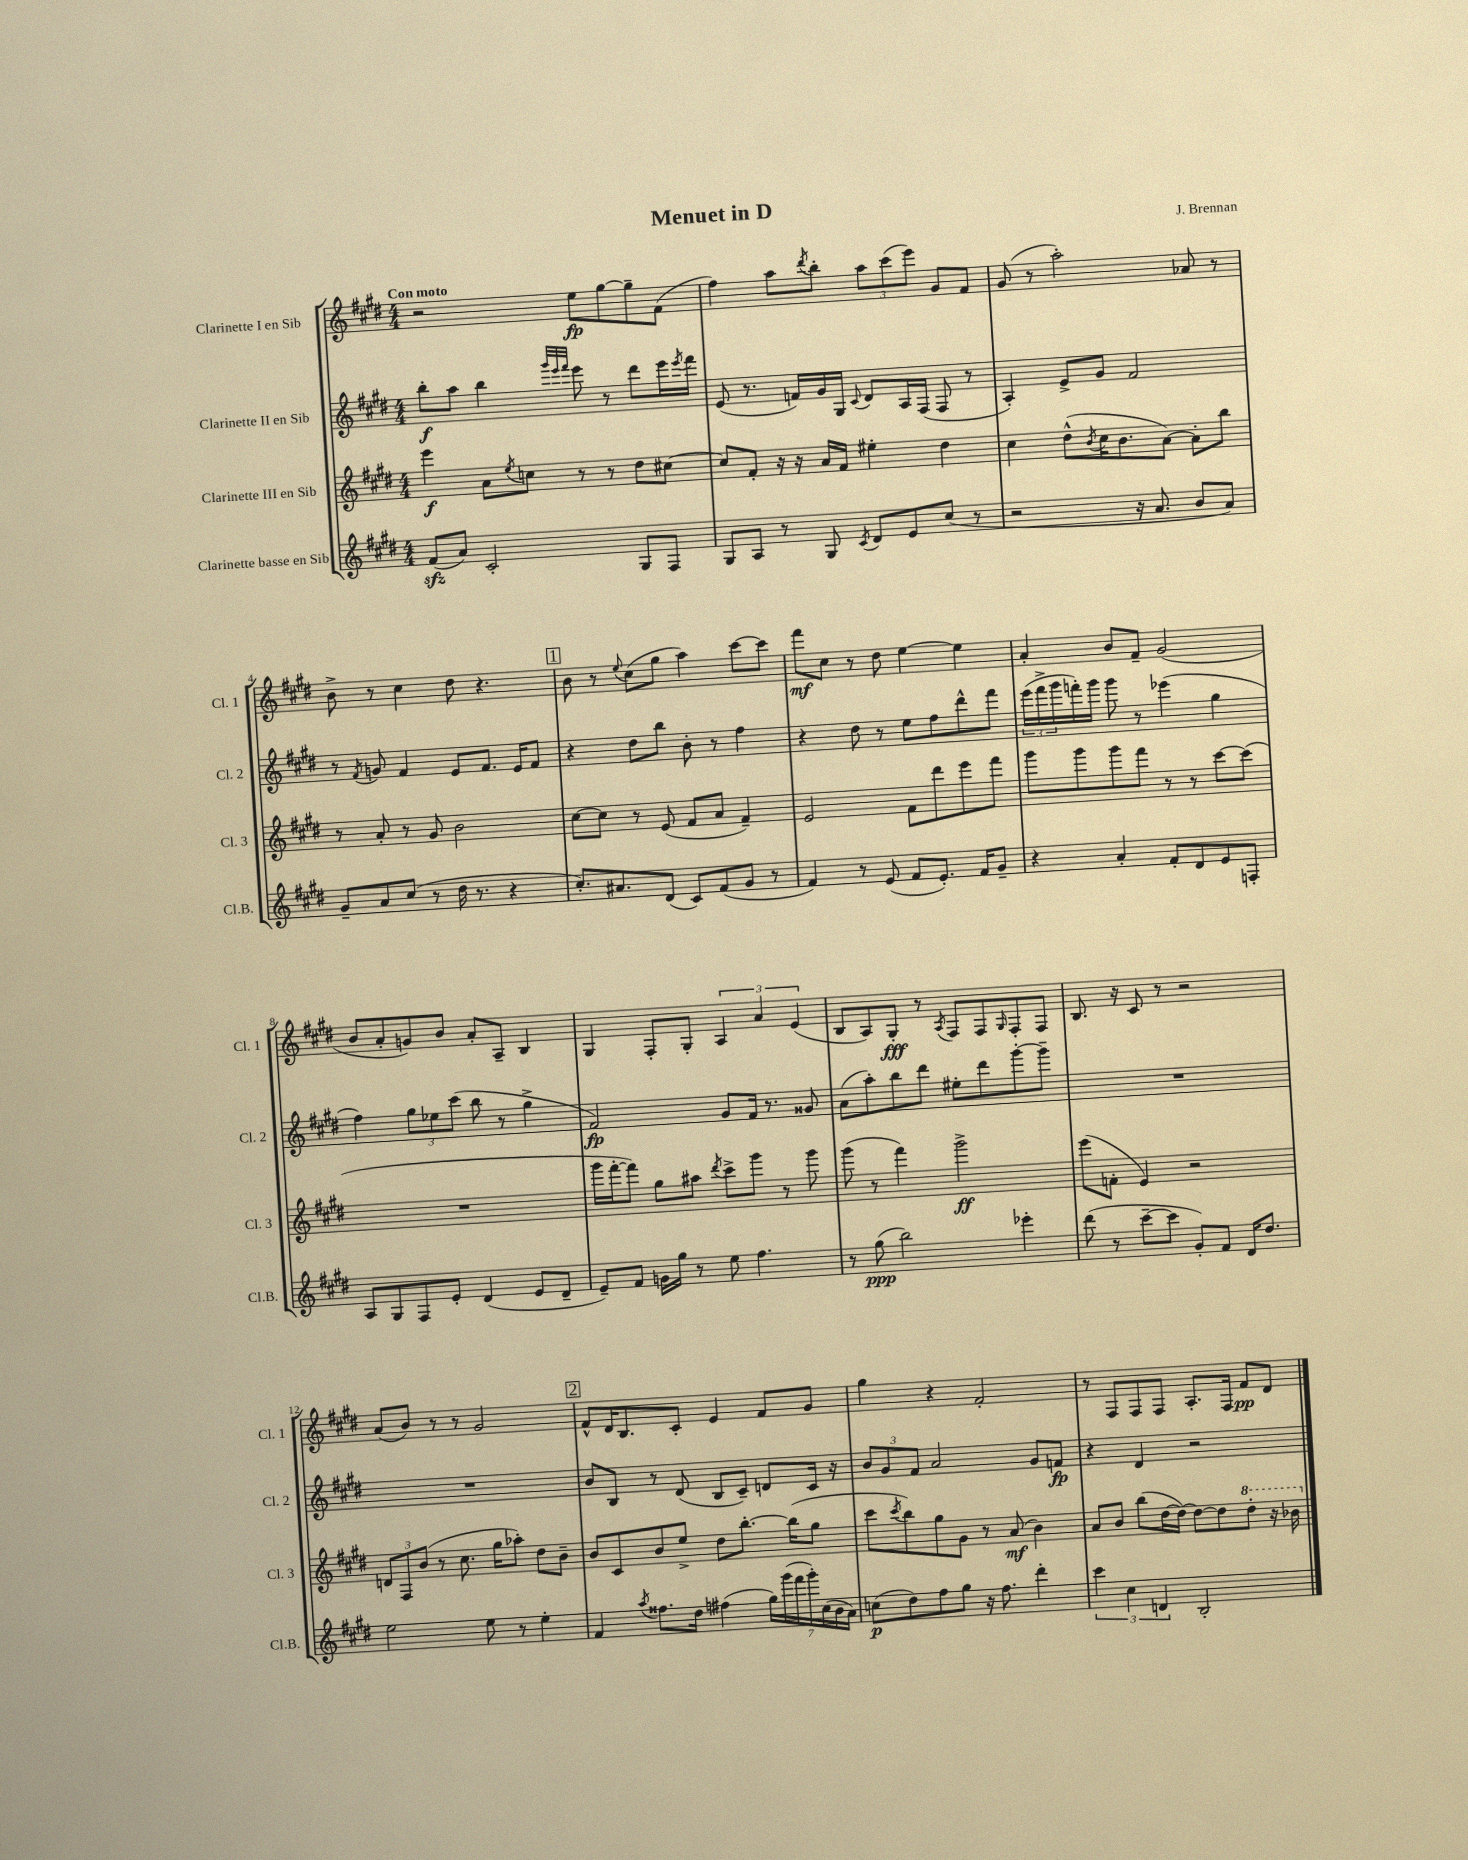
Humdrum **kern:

**kern	**kern	**kern	**kern
*staff4	*staff3	*staff2	*staff1
*clefG2	*clefG2	*clefG2	*clefG2
*k[f#c#g#d#]	*k[f#c#g#d#]	*k[f#c#g#d#]	*k[f#c#g#d#]
*M4/4	*M4/4	*M4/4	*M4/4
(8f#	4eee	8bb'	2r
8a)	.	8aa	.
2c#'	8a	4bb	.
.	8qee	.	.
.	8cc	.	.
.	.	32qqggg#	.
.	.	32qqeee	.
.	.	32qqfff#	.
.	8r	8eee	8ee
.	8r	8r	[8gg#
8G#	8dd#	8ddd#	8gg#~]
8F#	[8cc#	16eee	(8f#
.	.	8qeee	.
.	.	16fff#	.
=	=	=	=
8G#	8cc#]	(8e	4ff#)
8A	8f#'	8.r	.
8r	16r	.	8aa
.	16r	16f)	.
.	.	.	8qddd#
8G#	16a	16g#	8bb'
.	16f#	16G#	.
8qc#	.	8qqc#	.
8d#	4ee#'	8d#	12aa
.	.	.	(12ccc#
8e	.	16A	.
.	.	.	12eee)
.	.	(16F#	.
(8cc#	4dd#	8F#	8g#
8r	.	8r	8f#
=	=	=	=
2r	4cc#	4A')	(8g#
.	.	.	8r
.	(8dd#^^	8e^	2aa')
.	8qb	.	.
.	16cc#	8g#	.
.	8.b	.	.
16r	.	2f#	.
8.a	.	.	.
.	[8a)	.	.
8b	8a']	.	8a-
8a)	8bb	.	8r
=	=	=	=
8g#~	8r	8r	8b^
.	.	8qf#	.
8a	8a'	8g	8r
(8cc#	8r	4f#	4cc#
8r	8g#	.	.
16dd#	2b	8e	8dd#
8.r	.	.	.
.	.	8.f#	4.r
4r	.	.	.
.	.	16e	.
.	.	8f#	.
=	=	=	=
8.cc#')	[8cc#	4r	8b
.	8cc#]	.	8r
8.a#	.	.	.
.	.	.	8qqee
.	8r	8dd#	(8cc#
(8d#	(8e	8bb	8gg#
8c#)	8f#	8b'	4aa)
(8f#	8a	8r	.
8g#	4f#~)	4ff#	[8ccc#
8r	.	.	8ccc#]
=	=	=	=
4f#)	2e	4r	8fff#
.	.	.	8cc#
8r	.	8dd#	8r
(8e	.	8r	8dd#
8f#	8f#	8ee	[4ee
8.e')	8ddd#	8ff#	.
.	8eee	8ddd#^^	4ee]
16f#	.	.	.
8g#~	8fff#	8fff#	.
=	=	=	=
4r	8ggg#	(24eee	4a'
.	.	24fff#^	.
.	.	24ggg#	.
.	8ggg#	16fff')	.
.	.	16ggg#	.
4a'	8ggg#	8ggg#	8b
.	8fff#	8r	8f#~
8f#'	8r	(4eee-	(2g#
8d#	8r	.	.
8e	[8ccc#	4gg#	.
8F'	(8ccc#]	.	.
=	=	=	=
8A	1r	4ff#)	8b
8G#	.	.	8a'
8F#	.	12gg#	8g)
.	.	12ee-	.
8e'	.	.	8b
.	.	(12ccc#	.
(4d#	.	8bb	8a'
.	.	8r	8A~
8e	.	4gg#^	4B
8d#~	.	.	.
=	=	=	=
8e~)	16ggg#	2f#)	4G#
.	[16fff#'	.	.
8f#	8fff#])	.	.
16g	8gg#	.	8F#'
16gg#	.	.	.
8r	8aa#	.	8G#'
.	8qddd#	.	.
8ee	8ccc#^	8g#	6A
4.ff#	8ggg#	16f#	.
.	.	.	6a
.	.	8.r	.
.	8r	.	.
.	.	.	(6e
.	8ggg#	8g##	.
=	=	=	=
8r	(8ggg#	(8a	8B
(8gg#	8r	8aa')	8A)
2bb)	4fff#)	8bb	8G#'
.	.	8ddd#	8r
.	.	.	8qA
.	2ggg#^	8ee#'	8F#
.	.	8ddd#	8F#
.	.	.	16qqG#
4eee-'	.	[8ggg#'	8F#'
.	.	8ggg#~]	8F#
=	=	=	=
(8ddd#	(8eee	1r	8.B
8r	8f'	.	.
.	.	.	16r
[8ccc#~	4e)	.	8c#
8ccc#]	.	.	8r
8g#')	2r	.	2r
8f#	.	.	.
16d#	.	.	.
8.dd#	.	.	.
=	=	=	=
2ee	12d	1r	(8a
.	12F#	.	.
.	.	.	8b)
.	(12b	.	.
.	8r	.	8r
.	8.cc#	.	8r
8ee	.	.	2g#
.	16gg#	.	.
8r	8aa-')	.	.
4ee'	8dd#	.	.
.	8b~	.	.
=	=	=	=
4f#	8b	8b	8f#^^
.	8c#	8B	16d#
.	.	.	8.B
8qaa	.	.	.
8.ff##	8b	8r	.
.	8ee^	(8d#	8c#'
16dd#	.	.	.
(4ff#	8dd#	8B	4e
.	[8.bb'	8c#~)	.
28gg#)	.	8d	8f#
(28ggg#	.	.	.
.	(16bb]	.	.
28fff#	.	.	.
28ggg#')	.	.	.
.	8gg#	16c#	8g#
(28cc#	.	.	.
28b	.	.	.
.	.	16r	.
28a)	.	.	.
=	=	=	=
(8cc	8ccc#	12b	4gg#
.	.	12g#	.
.	8qccc#	.	.
8dd#)	8bb)	.	.
.	.	12f#	.
8ff#	8gg#	2a	4r
8gg#	8g#	.	.
16r	8r	.	2f#'
8.ff#	.	.	.
.	(8a	.	.
4ddd#'	4b)	8g#	.
.	.	8f	.
=	=	=	=
6ccc#	8a	4r	8r
.	8b	.	8F#
6cc#	.	.	.
.	(8bb	4d#	8F#
6d	.	.	.
.	[16dd#	.	8F#
.	16dd#_)	.	.
2B'	8dd#_	2r	8.A'
.	8dd#]	.	.
.	.	.	16F#
.	8ddd#'	.	8f#
.	16r	.	8d#
.	16bb-	.	.
==	==	==	==
*-	*-	*-	*-
